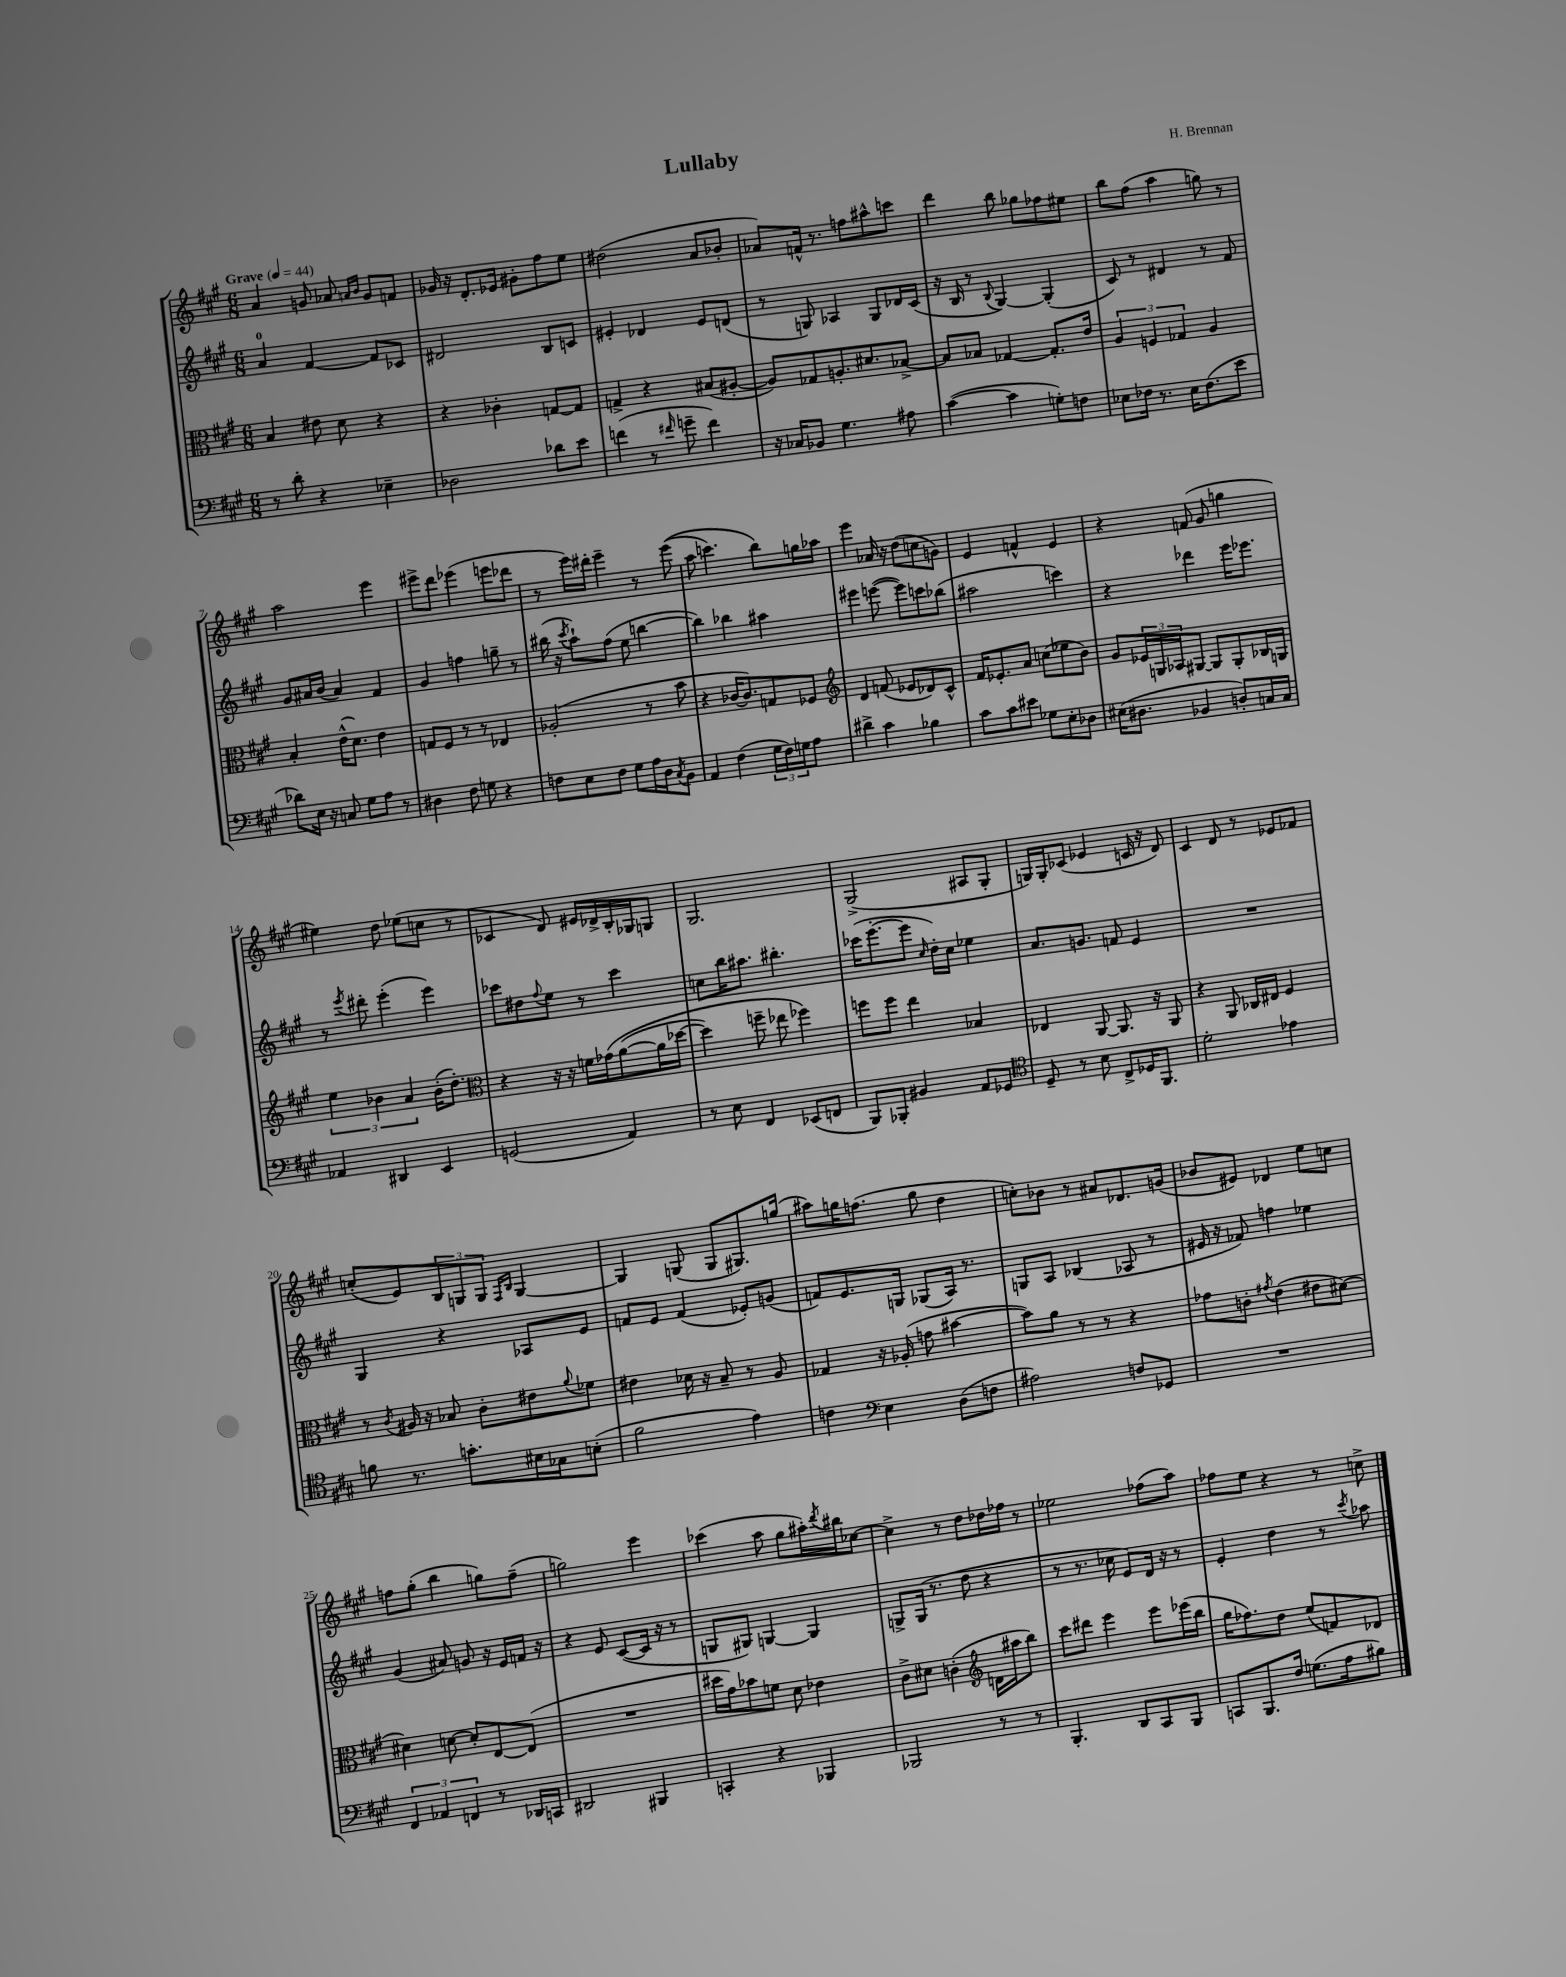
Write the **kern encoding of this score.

**kern	**kern	**kern	**kern
*staff4	*staff3	*staff2	*staff1
*clefF4	*clefC3	*clefG2	*clefG2
*k[f#c#g#]	*k[f#c#g#]	*k[f#c#g#]	*k[f#c#g#]
*M6/8	*M6/8	*M6/8	*M6/8
*MM44	*MM44	*MM44	*MM44
8r	4B/	4a/	4a/
8d'\	.	.	.
4r	8e#\	[4f#/	8g/
.	8d\	.	8a-/
.	.	.	16qqa/LL
.	.	.	16qqb/JJ
4E-~\	4r	8f#/]L	8g/L
.	.	8c-/J	8f/J
=	=	=	=
2D-\	4r	2d#/	16g-/
.	.	.	16r
.	.	.	8.d'/L
.	4c-'\	.	.
.	.	.	16e-/Jk
.	.	.	8g#'\L
8d-\L	[8G/L	8B/L	8ff#\
8e\J	8G/]J	8c/J	8ee\J
=	=	=	=
(4f\	4G^/	4e#'/	(2dd#\
8r	4r	4d-/	.
16qqf#/	.	.	.
8g~\	.	.	.
4f#\)	(8B#/L	8e#/L	8a/L
.	[8A#'/J	(8d/J	8b-'/J
=	=	=	=
16r	8A#/]L)	8r	8a-/L)
16C-/LK	.	.	.
8BB-/J	8G-/	8G/)	16f^^/Jk
.	.	.	8.r
4.G#\	8.A'/	4A-/	.
.	.	.	8ff\L
.	8.d#/	.	.
.	.	8G/L	8aa#^^\
8A#\	[8B-^/J	16d-/L	8ccc\J
.	.	(16c#/JJ	.
=	=	=	=
([4c#\	8B-/]L	16r	4ddd\
.	.	16B/	.
.	8B-/J	8r	.
.	.	8qqB/	.
4c#\]	[4G-/	[4G#/)	8bb\
.	.	.	8gg-\L
8G'\L)	8.G-'/]L	(4G#'/]	8ff-\
8F\J	.	.	8ee#\J
.	16e/Jk	.	.
=	=	=	=
8E-\L	6A/	8c#/)	8bb\L
16F-\Jk	.	8r	(8ff#\J
.	6F/	.	.
8.r	.	.	.
.	.	4d#/	4aa\
.	6G-/	.	.
16E-\LK	.	.	.
(8.F-\	.	.	.
.	4A/	8r	8gg\)
8e\J	.	8f#/	8r
=	=	=	=
8d-\L)	4B'/	8g#/L	2aa\
16E\Jk	.	16a#/L	.
16r	.	(16b/JJ	.
8C/	(16e^^\LK	4a#/)	.
.	8.d\J)	.	.
8G#\L	.	.	.
8A\J	4e\	4f#/	4eee\
8r	.	.	.
=	=	=	=
4D#\	8G/L	4g#/	8eee#^\L
.	8F#/J	.	8ddd\J
8F#\	8r	4ff\	(4eee-\
8G\	8r	.	.
4r	4E-/	8gg~\	8eee\L
.	.	8r	8ddd-\J
=	=	=	=
8F\L	(2A-'/	(16bb#\	8r
.	.	16r	.
.	.	8qccc#/	.
8E\	.	8aa`\L)	16eee\LL)
.	.	.	16ddd#'\JJ
8F\J	.	(8ff#\J	4eee~\
8G#\L	.	8ee\	.
16A\L	8r	[4bb\	8r
16D\J	.	.	.
8qC#/	.	.	.
8BB\J	8b\	.	&((8eee\
=	=	=	=
4AA/	4r	4bb\])	8aa\
.	.	.	4.ccc\)
(4F#\	[16c-/LK	4bb-\	.
.	8.c-/])	.	.
24G#\LL	8G/	4aa#\	8bb\L&)
24F#\)	.	.	.
24G\J	.	.	.
8A\J	8F-/J	.	16gg\L
.	.	.	16aa-\JJ
=	=	=	=
*	*clefG2	*	*
4d#^\	4d/	4eee#\	4eee\
4c#\	(8f/	([8eee\	16a-/
.	.	.	16r
.	8e-/L	8eee\]L)	(8dd\L
4B-\	8d-/)	8ccc\	8cc\
.	8c#^^/J	(8bb-\J	8g\J)
=	=	=	=
8c#\L	16f#/LK	2aa#\	4e/
.	8.e-'/	.	.
8c#\	.	.	.
8e#\J	8a/J	.	4f^^/
8G-\L	(8cc\L	.	.
8E'\	8ee-\	4ccc\)	4e/
8D-\J	8b\J)	.	.
=	=	=	=
(16E#\LK	8g#/L	4r	4r
8.D#\J	.	.	.
.	24e-/L	.	.
.	24G/	.	.
.	24A-/J	.	.
4BB-/	[8G#/J	4ddd-\	(8f/
.	8G#/]L	.	8g#/
8D'/L)	8G#'/	16eee\LK	4gg\
.	.	8.eee-\J	.
16C/L	16B-/L	.	.
16C/JJ	16G/JJ	.	.
=	=	=	=
4AA-/	6ee\	8r	4ee#\)
.	.	8qeee/	.
.	.	8ddd#'\	.
.	6b-\	.	.
4DD#/	.	(4eee'\	8dd\
.	6a/	.	.
.	.	.	(8ee-\L
4EE/	(16b-'\LK	4eee\)	8cc\J
.	8.dd'\J)	.	.
.	.	.	8r
=	=	=	=
*	*clefC3	*	*
(2GG/	4r	8ccc-\L	4c-/
.	.	8dd#\	.
.	.	8qqff#/	.
.	16r	8ee\J	8d/)
.	16r	.	.
.	16f\LL	8r	16e#/LL
.	&(16g-\J	.	16d-^/
4AA/)	([8a\	4ccc-\	16B'/
.	.	.	16G-/J
.	16a\]L	.	8G/J
.	[16dd-\JJ	.	.
=	=	=	=
8r	4dd-\])	8cc\L	2.G#/
8E\	.	16bb\K	.
.	.	8.aa#\J	.
4FF#/	8ff~\	.	.
.	8ee-\	4.bb#'\	.
(8EE-/L	4ff-\&)	.	.
8FF/J	.	.	.
=	=	=	=
8BBB/L)	8ff\L	(16ccc-\LK	(2G#^/
.	.	[8.eee'\	.
8BBB-'/J	8ff\J	.	.
4BB#/	4ee\	8eee\]J	.
.	.	16qqcc#/	.
.	.	16dd'\LL)	.
.	.	16cc#\JJ	.
8AA/L	4B-/	4ee-\	8A#/L
8GG-/J	.	.	8G#'/J
=	=	=	=
*clefC4	*	*	*
8D~/	4E-/	8.a/L	16G/LL)
.	.	.	16G'/J
8r	.	.	(8c-/J
.	.	8.g/J	.
8B\	[8AA/	.	4e-/
8C#^/L	8.AA/]	8f/	.
16D-/K	.	4e/	16c/
8.FF#/J	16r	.	16r
.	8AA/	.	8d/)
=	=	=	=
2d'\	4r	2.r	4c#/
.	8AA/	.	8d/
.	16C-/LL	.	8r
.	16E#/JJ	.	.
4e-\	4F#/	.	8e-/L
.	.	.	8f-/J
=	=	=	=
8f\	8r	4G#/	(8cc'/L
.	8qc#/	.	.
8.r	16A#/	.	8e/)
.	16r	.	.
.	8B-/	4r	12B/
8.g'\L	.	.	.
.	.	.	12G/
.	8c#'\L	.	.
.	.	.	12G/J
.	.	.	16qqF#/LL
.	.	.	16qqB/JJ
16B#\L	8e#\	8A-/L	[4G/
16G-\J	.	.	.
.	8qqa/	.	.
(8B'\J	8f-\J	8e/J	.
=	=	=	=
2f#\	4e#\	8f/L	4G/]
.	.	8e/J	.
.	16d-\	(4f/	(8G/
.	16r	.	.
.	8B~/	.	8G/L
4e\)	8r	8e-'/L)	8.G#/)
.	8A/	(8g/J	.
.	.	.	(16gg/Jk
=	=	=	=
4c\	4G-/	8f/L)	8aa#\L)
.	.	8.e/	16gg\K
.	.	.	(8.ff\J
*clefF4	*	*	*
4E\	16r	.	.
.	(16A-'/	16G/Jk	.
.	8g\	(8G-/L	8gg\
(8D\L	[4b#\	16A/Jk)	4dd\
.	.	8.r	.
8F\J	.	.	.
=	=	=	=
2A#\)	8b#\]L)	8G/L	8cc'\L)
.	8a\J	8A/J	8b-\J
.	8r	(4B-/	8r
.	8r	.	8a#/L
8F/L	4r	8A-/	8.d-/
8GG-/J	.	8r	.
.	.	.	(16g/Jk
=	=	=	=
2.r	8g-\L	16e#/	8b-/L
.	.	16r	.
.	8c'\J	8f-/)	8e#/J)
.	8qg#/	.	.
.	(4e\	4ff\	4d-/
.	8e#\L	4ee-\	8ee\L
.	[8d#\J)	.	8cc\J
=	=	=	=
6FF#/	4d#\]	(4g#/	8ff\L
.	.	.	(8gg#'\J
6AA-/	.	.	.
.	[8d\	8a#/)	4bb\
6FF/	.	.	.
.	8d'/]L	8g/	.
8r	[8E/	16r	8gg\L)
.	.	16e/LL	.
16DD-/LL	(8E/]J	16f/JJ	(8ff~\J
16CC/JJ	.	16r	.
=	=	=	=
2DD#/	2.r	4r	2gg\)
.	.	8e/	.
.	.	([8c#/L	.
4BBB#/	.	16c#/]Jk	4eee\
.	.	16r	.
.	.	8r	.
=	=	=	=
4CC'/	16dd#\LL	8G/L	(4ccc-\
.	16g#\J)	.	.
.	8b-\	8G#/J)	.
4r	8f\J	[4G/	8aa\
.	8d\	.	8gg#\L
4BBB-/	4e-\	4G/]	16aa#'\L)
.	.	.	8qddd/
.	.	.	16bb#\J
.	.	.	[8cc-\J
=	=	=	=
2BBB-/	8c#^\L	8G^/L	4cc-^\]
.	8d#\J	(16G/Jk	.
.	.	8.r	.
.	(4c'\	.	8r
.	.	8dd\	8dd\L
*	*clefG2	*	*
8r	16d\LL	4r	16dd-\L
.	16aa#\J	.	16ff-\JJ
8r	8bb\J)	.	8r
=	=	=	=
4.BBB'/	8ccc#\L	8r	2ee-\
.	8ddd#\J	8.r	.
.	4eee\	.	.
.	.	16cc-\	.
8DD/L	.	8e/L)	.
8CC#/	8eee\L	16d/Jk	(8ff-\L
.	.	16r	.
8BBB/J	(16eee-\L	8r	8aa\J)
.	16bb\JJ	.	.
=	=	=	=
8CC/L	16gg#\LK	4e'/	8ff-\L
.	8.ff-\)	.	.
8.BBB/	.	.	8ee\J
.	8dd\J	4dd\	4r
16F#/Jk	.	.	.
(8.G\L	(8ee/L	.	.
.	8f/)	8r	8r
16A\k	.	.	.
.	.	8qccc#/	.
8B#\J)	8d-/J	8aa-\	8cc^\
==	==	==	==
*-	*-	*-	*-
